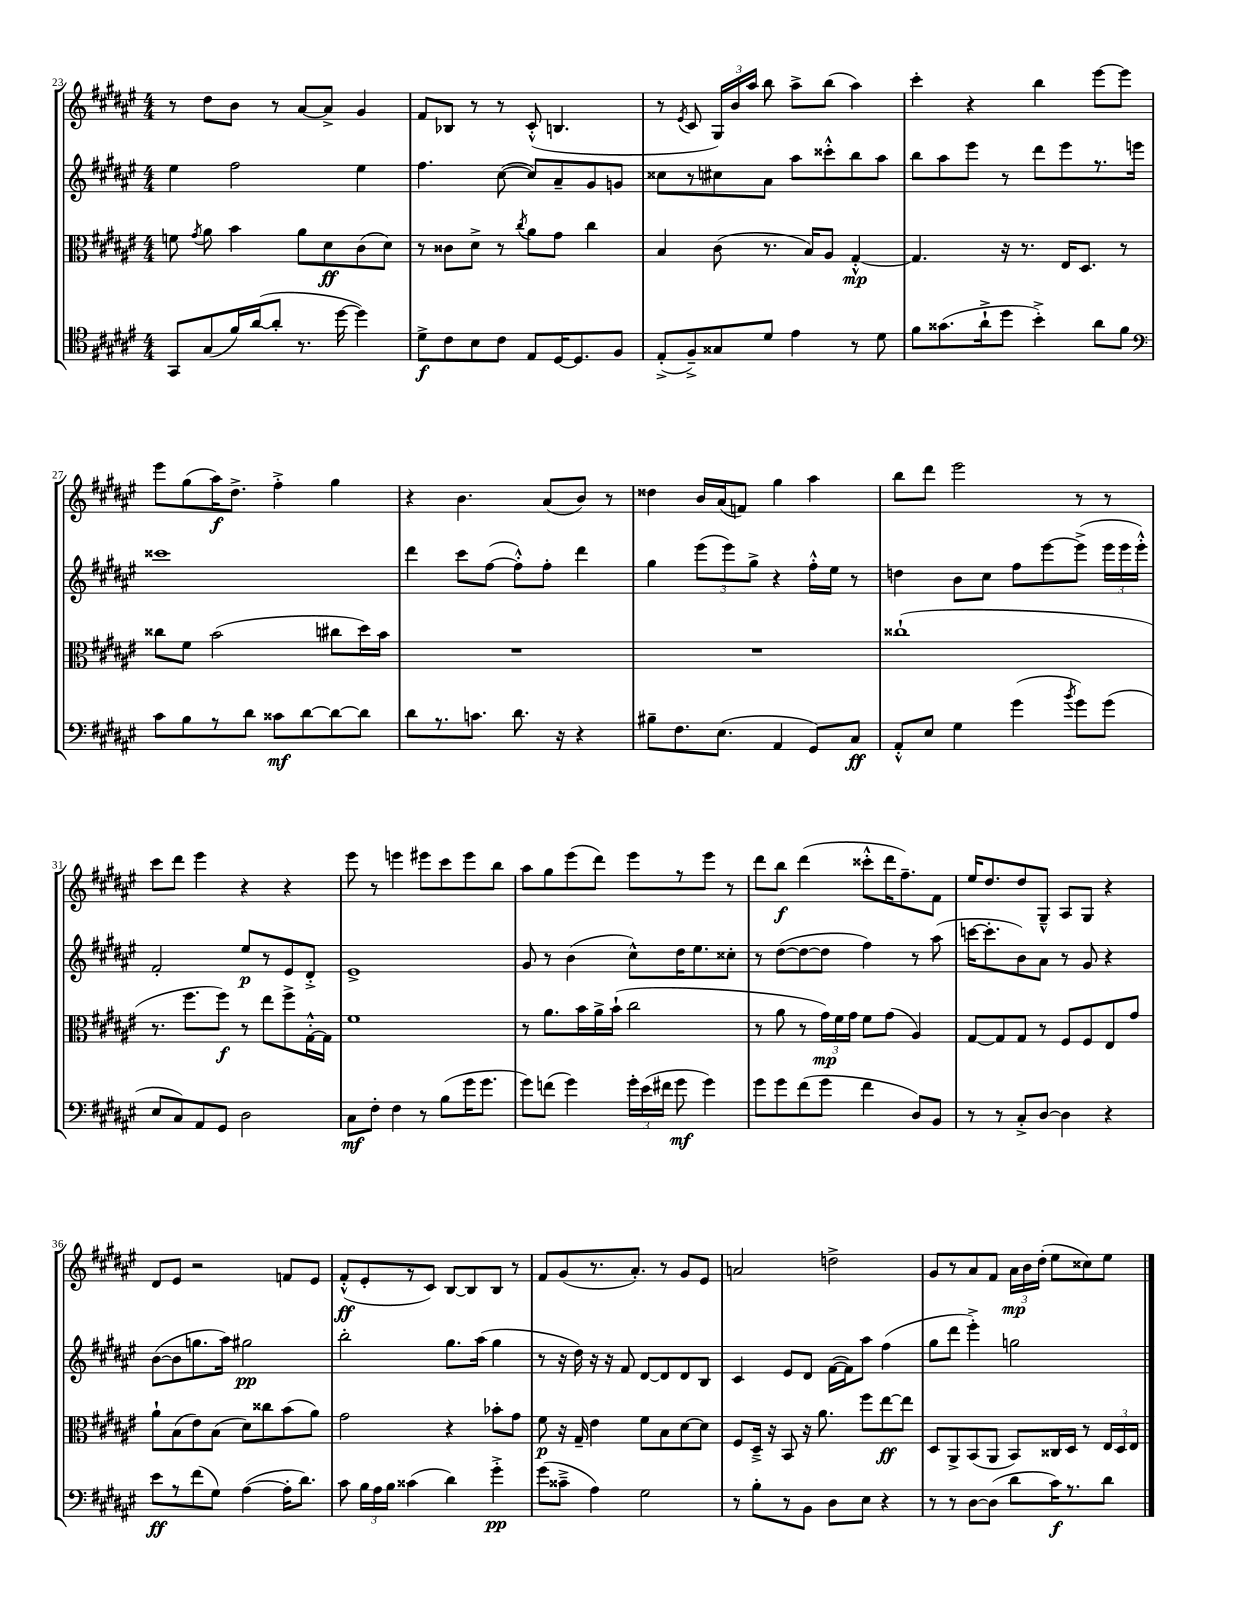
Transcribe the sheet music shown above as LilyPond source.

<<
\new StaffGroup <<
\new Staff = "s0" {
    \clef treble \key fis \major \numericTimeSignature \time 4/4
    \autoBeamOff r8 dis''8[ b'8] r8 ais'8[~ ais'8]-> gis'4 |
    fis'8[ bes8] r8 r8 cis'8-.-^( b4. |
    r8 \acciaccatura { eis'8 } cis'8 \tuplet 3/2 { gis16[) b'16 ais''16] } b''8 ais''8[-> b''8]( ais''4) |
    cis'''4-. r4 b''4 eis'''8[~ eis'''8] |
    eis'''8[ gis''8( ais''16\f) dis''8.]-> fis''4-.-> gis''4 |
    r4 b'4. ais'8[( b'8]) r8 |
    disis''4 b'16[ ais'16( f'8]) gis''4 ais''4 |
    b''8[ dis'''8] eis'''2 r8 r8 |
    cis'''8[ dis'''8] eis'''4 r4 r4 |
    eis'''8 r8 e'''4 eis'''8[ cis'''8 eis'''8 b''8] |
    ais''8[ gis''8 eis'''8( dis'''8]) eis'''8[ r8 eis'''8] r8 |
    dis'''8[ b''8]\f dis'''4( cisis'''8[-.-^ dis'''16 fis''8.--) fis'8] |
    eis''16[ dis''8. dis''8 gis8]---^ ais8[ gis8] r4 |
    dis'8[ eis'8] r2 f'8[ eis'8] |
    fis'8[-.-^\ff( eis'8-. r8 cis'8]) b8[~ b8 b8] r8 |
    fis'8[ gis'8( r8. ais'8.]-.) r8 gis'8[ eis'8] |
    a'2 d''2-> |
    gis'8[ r8 ais'8 fis'8] \tuplet 3/2 { ais'16[\mp b'16 dis''16]-.( } eis''8[ cisis''8) eis''8] \bar "|." |
}
\new Staff = "s1" {
    \clef treble \key fis \major \numericTimeSignature \time 4/4
    \autoBeamOff eis''4 fis''2 eis''4 |
    fis''4. cis''8~( cis''8[) ais'8-- gis'8 g'8] |
    cisis''8[ r8 cis''8 ais'8] ais''8[ cisis'''8-.-^ b''8 ais''8] |
    b''8[ ais''8 eis'''8] r8 dis'''8[ eis'''8 r8. e'''16] |
    cisis'''1 |
    dis'''4 cis'''8[ fis''8]~( fis''8[-.-^) fis''8]-. dis'''4 |
    gis''4 \tuplet 3/2 { eis'''8[( eis'''8) gis''8]-> } r4 fis''16[-.-^ eis''16] r8 |
    d''4 b'8[ cis''8] fis''8[ eis'''8~ eis'''8]->( \tuplet 3/2 { eis'''16[ eis'''16 eis'''16]-.-^) } |
    fis'2-. eis''8[\p r8 eis'8 dis'8]-.-> |
    eis'1-> |
    gis'8 r8 b'4( cis''8[-^) dis''16 eis''8. cisis''8]-. |
    r8 dis''8[~( dis''8~ dis''8] fis''4) r8 ais''8( |
    c'''16[~ c'''8.-. b'8) ais'8] r8 gis'8 r4 |
    b'8[~( b'8 g''8. ais''16]) gis''2\pp |
    b''2-. gis''8.[ ais''16]( gis''4 |
    r8 r16 dis''16) r16 r16 fis'8 dis'8[~ dis'8 dis'8 b8] |
    cis'4 eis'8[ dis'8] fis'16[~( fis'16) ais''8] fis''4( |
    gis''8[ dis'''8] eis'''4-.->) g''2 \bar "|." |
}
\new Staff = "s2" {
    \clef alto \key fis \major \numericTimeSignature \time 4/4
    \autoBeamOff f'8 \acciaccatura { gis'8 } ais'8 b'4 ais'8[ dis'8\ff cis'8( dis'8]) |
    r8 cisis'8[ dis'8]-> r8 \acciaccatura { cis''8 } ais'8[ gis'8] cis''4 |
    b4 cis'8( r8. b16[) ais8] gis4~-.-^\mp |
    gis4. r16 r8. eis16[ dis8.] r8 |
    cisis''8[ fis'8] b'2( cis''8[ dis''16) b'16] |
    R1 |
    R1 |
    cisis''1-!( |
    r8. fis''8.[ fis''8]\f) r8 eis''8[ fis''8-> gis16~-.-^ gis16] |
    fis'1 |
    r8 ais'8.[ b'16 ais'16-> b'16]-!( cis''2 |
    r8 ais'8 r8 \tuplet 3/2 { gis'16[\mp) fis'16 gis'16] } fis'8[ gis'8]( ais4) |
    gis8[~ gis8 gis8] r8 fis8[ fis8 eis8 gis'8] |
    ais'8[-! b8( eis'8) b8]( dis'8[) cisis''8 b'8( ais'8]) |
    gis'2 r4 bes'8[-. gis'8] |
    fis'8\p r16 gis16-- eis'4 fis'8[ b8 dis'8~ dis'8] |
    fis8[ dis16]---> r16 b,8 r16 ais'8. fis''8[ eis''8~\ff eis''8] |
    dis8[ ais,8-> b,8( ais,8] b,8[) cisis16 dis16] r8 \tuplet 3/2 { eis16[ dis16 eis16] } \bar "|." |
}
\new Staff = "s3" {
    \clef tenor \key fis \major \numericTimeSignature \time 4/4
    \autoBeamOff gis,8[ gis8( fis'16) ais'16~( ais'8]-. r8. dis''16~ dis''4) |
    dis'8[->\f cis'8 b8 cis'8] eis8[ dis16~ dis8. fis8] |
    eis8[-.->( fis8--->) gisis8 dis'8] eis'4 r8 dis'8 |
    fis'8[ gisis'8.( ais'16-!-> dis''8] b'4-.->) ais'8[ fis'8] |
    \clef bass cis'8[ b8 r8 dis'8] cisis'8[\mf dis'8~ dis'8~ dis'8] |
    dis'8[ r8. c'8.] dis'8. r16 r4 |
    bis8[-- fis8. eis8.]( ais,4 gis,8[) cis8]\ff |
    ais,8[-.-^ eis8] gis4 gis'4( \acciaccatura { b'8 } gis'8[) gis'8]( |
    eis8[ cis8) ais,8 gis,8] dis2 |
    cis8[\mf fis8]-. fis4 r8 b8[( gis'16 gis'8.] |
    gis'8[) f'8]( gis'4) \tuplet 3/2 { gis'16[-. eis'16( fis'16] } gis'8\mf gis'4) |
    gis'8[ gis'8 fis'8( gis'8] fis'4 dis8[) b,8] |
    r8 r8 cis8[-.-> dis8]~ dis4 r4 |
    eis'8[\ff r8 fis'8( gis8]) ais4~( ais16[-. dis'8.]) |
    cis'8 \tuplet 3/2 { b16[ ais16 b16] } cisis'4( dis'4) gis'4-.->\pp |
    gis'8[( cisis'8]---> ais4) gis2 |
    r8 b8[-. r8 b,8] dis8[ eis8] r4 |
    r8 r8 dis8[~ dis8]( dis'8[ cis'16\f) r8. dis'8] \bar "|." |
}
>>
>>
\layout { \context { \Score currentBarNumber = #23 } }
